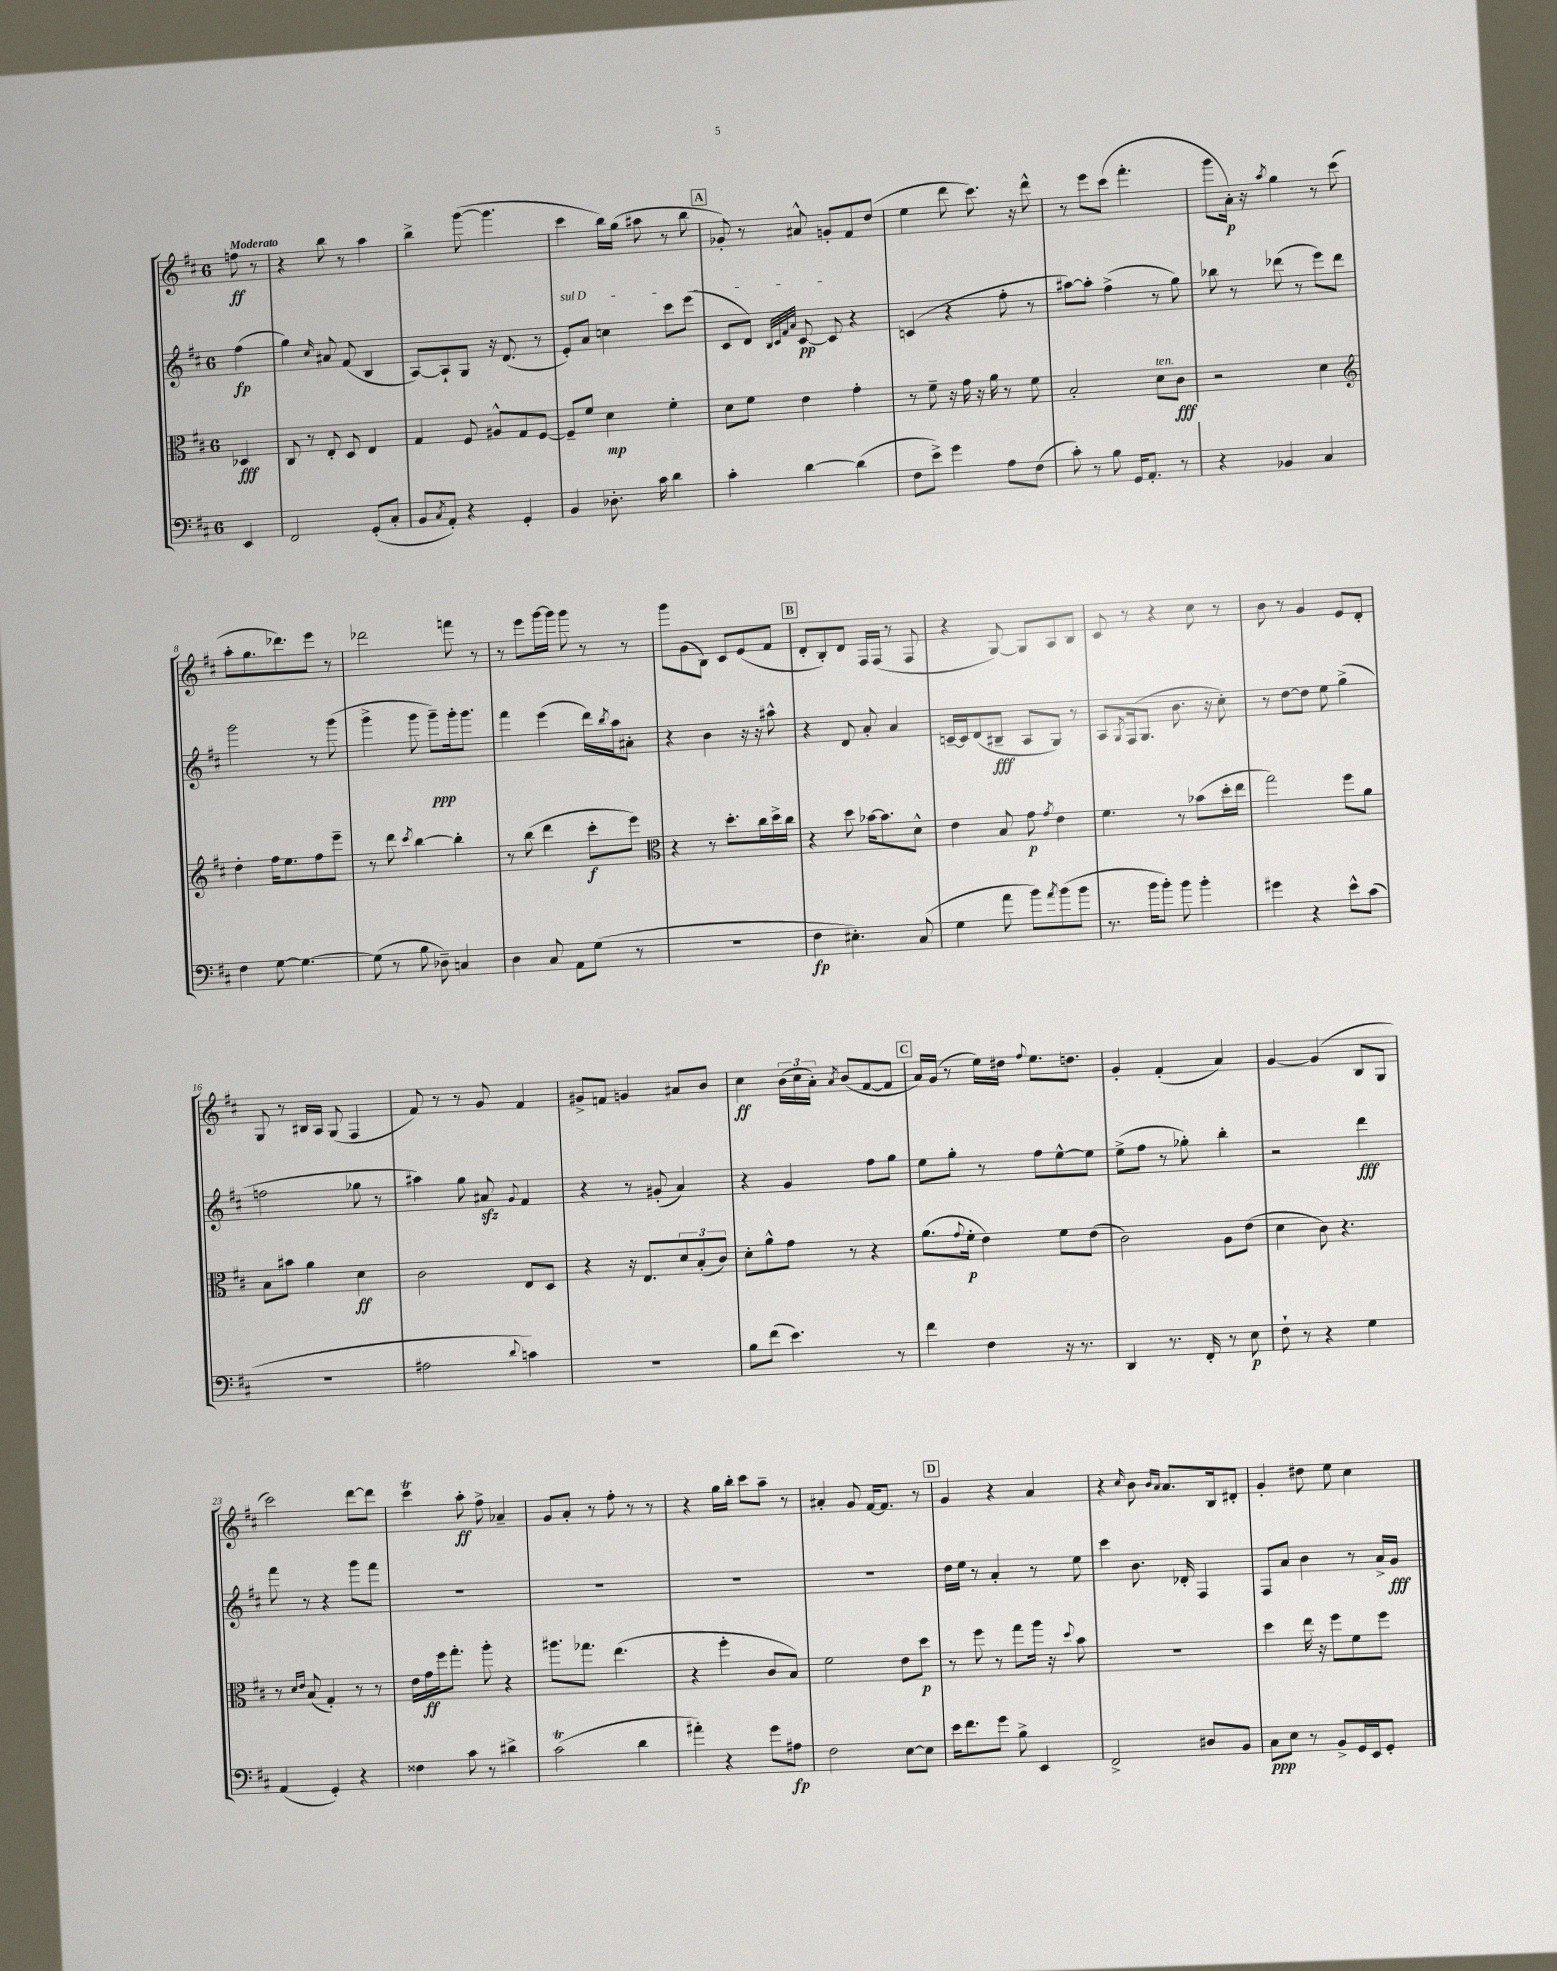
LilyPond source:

<<
\new StaffGroup <<
\new Staff = "s0" {
    \clef treble \key d \major \once \override Staff.TimeSignature.style = #'single-digit \time 6/8 \partial 4 \tempo "Moderato"
    f''8\ff r8 |
    r4 b''8 r8 a''4 |
    b''4-> g'''8~( g'''4. |
    cis'''4 b''16) g''16( ais''8 r8 b''8 |
    \mark \markup { \box "A" } ges'8-.) r8 ais'8-^ g'8-. fis'8 d''8( |
    e''4 d'''8 cis'''8.) r16 d'''8-^ |
    r8 e'''8 cis'''8( fis'''4.-. |
    g'''8 a'16-.\p) r16 \acciaccatura { a''8 } g''4 r8 cis'''8( |
    a''8-. g''8. des'''8.) e'''8 r8 |
    des'''2 f'''8 r8 |
    r8 e'''8 g'''16~ g'''16 g'''8 r8 r8 |
    g'''8 g'8( b8) cis'8 e'8( fis'8 |
    \mark \markup { \box "B" } d'8-. b8-.) d'8 fis16 fis16( r8 fis8 |
    r4 g8~) g8 a8 b8 |
    cis'8 r8 r4 cis''8 r8 |
    b'8 r8 g'4 e'8 d'8-. |
    g8 r8 bis16 a16 g8( fis4 |
    fis'8) r8 r8 g'8 fis'4 |
    gis'8-> f'8 g'4 ais'8 b'8 |
    cis''4\ff \tuplet 3/2 { b'16( cis''16 a'16-.) } \acciaccatura { a'8 } b'8( fis'8~ fis'8 |
    \mark \markup { \box "C" } a'16) g'16( r8 e''16) dis''16 \appoggiatura { fis''8 } e''8. d''8. |
    g'4-. fis'4-.( a'4) |
    g'4~ g'4( b8 g8 |
    cis'''2) d'''8~ d'''8 |
    cis'''4\trill a''8-.\ff fis''8-> aes'4-- |
    g'8 a'8-. r8 fis''8-. r8 r8 |
    r4 g''16 b''16-. cis'''8 a''8-- r8 |
    ais'4-. g'8 fis'16~ fis'8. r8 |
    \mark \markup { \box "D" } g'4 r4 a'4 |
    r4 \grace { cis''16 } b'8 \grace { b'16 a'16 } a'8. b16 dis'8-. |
    g'4-. dis''8 e''8 cis''4 \bar "|." |
}
\new Staff = "s1" {
    \clef treble \key d \major \once \override Staff.TimeSignature.style = #'single-digit \time 6/8 \partial 4
    fis''4\fp( |
    g''4) \grace { cis''16 } ais'8 fis'8( b4 |
    a8~) a8-! g8 r16 d'8.( r8 |
    \once \override TextSpanner.bound-details.left.text = \markup { \italic "sul D" } e'8-.\startTextSpan) a'8 c''4 cis'''8 e'''8( |
    \mark \markup { \box "A" } cis'8 d'8) \grace { b32 cis'32 fis'32 a'32 } cis'8~\pp cis'8\stopTextSpan r4 |
    c'4( r4 fis''8-. r8 |
    ais''8~) ais''8-. fis''4->( r8 g''8) |
    bes''8 r8 des'''8( r8 e'''8) des'''8 |
    g'''2 r8 g'''8( |
    g'''4-> g'''8 g'''8--\ppp) g'''16-. g'''8. |
    fis'''4 e'''4( d'''16) \acciaccatura { b''8 } a''16 ais'8-. |
    r4 b'4 r16 r16 ais''8-^ |
    \mark \markup { \box "B" } r4 d'8 a'8-. a'4 |
    c'16~-- c'16 d'8( bis8--\fff a8 g8) r8 |
    a8 \acciaccatura { g8 } fis16( g8. b'8. r16 cis''8-.) |
    r8 d''8~ d''8 e''8 g''4->( |
    f''2 ges''8 r8 |
    ais''4) g''8 ais'8\sfz \appoggiatura { g'8 } fis'4 |
    r4 r8 gis'8-.( a'4) |
    r4 g'4 fis''8 g''8 |
    \mark \markup { \box "C" } e''8 g''8-. r8 fis''8 e''8~-^ e''8 |
    e''8->( fis''8 r8 ges''8-.) b''4-. |
    r2 d'''4\fff |
    fis'''8 r8 r4 g'''8 fis'''8 |
    R2. |
    R2. |
    R2. |
    R2. |
    \mark \markup { \box "D" } d''16 e''16 r8 a'4-. r8 e''8 |
    cis'''4 b'8. des'16-. fis4 |
    fis8 a'8 b'4 r8 a'16-> g'16\fff \bar "|." |
}
\new Staff = "s2" {
    \clef alto \key d \major \once \override Staff.TimeSignature.style = #'single-digit \time 6/8 \partial 4
    des4\fff |
    cis8 r8 e8-. d8 e4 |
    g4 fis8 ais8-^ g8 fis8~ |
    fis8-- fis'8 d'4\mp fis'4-. |
    \mark \markup { \box "A" } d'8 fis'8 e'4 g'4-. |
    r8 fis'8-- r16 g'16 r16 a'16 r8 fis'8 |
    b2-. d'8^\markup { \italic "ten." } cis'8\fff |
    r2 d'4 |
    \clef treble d''4-. fis''16 e''8. fis''8 e'''8-- |
    r8 d'''8 \acciaccatura { cis'''8 } b''4~ b''4-. |
    r8 b''8( d'''4 cis'''8-.\f e'''8) |
    \clef alto r4 r8 d''8.-. cis''16 d''16-> cis''16 |
    \mark \markup { \box "B" } r4 d''8 bes'16~ bes'8. d'8-^ |
    e'4 b8 g'8\p \acciaccatura { g'8 } e'4 |
    fis'4. r8 bes'8( d''16-. e''16 |
    g''2) fis''8 a'8 |
    b8 bis'8 a'4 d'4\ff |
    cis'2 e8 d8 |
    r4 r16 e8. \tuplet 3/2 { d'8 b8-.( cis'8) } |
    d'8-. a'8-^ g'8 r8 r4 |
    \mark \markup { \box "C" } a'8.( \appoggiatura { g'8 } fis'16-.\p e'4) fis'8 e'8( |
    cis'2) a8 e'8( |
    d'4 cis'8) r4. |
    r8 \grace { d'16 e'16 } b8( g4-.) r8 r8 |
    e'16 g'16\ff fis''16 g''8.-. a''8-. r4 |
    ais''8. ges''8. e''4.( |
    r4 fis''4-. cis'8 b8) |
    fis'2 e'8 d''8\p |
    \mark \markup { \box "D" } r8 fis''8 r8 g''8 a''16 r16 \appoggiatura { d''8 } b'8 |
    R2. |
    d''4 e''16 r16 fis''8 fis'8 fis''8 \bar "|." |
}
\new Staff = "s3" {
    \clef bass \key d \major \once \override Staff.TimeSignature.style = #'single-digit \time 6/8 \partial 4
    e,4 |
    fis,2 g,8-.( cis8-. |
    b,8 \acciaccatura { cis8 } a,8-.) r4 g,4-. |
    b,4 des8.-. cis'16 d'4 |
    \mark \markup { \box "A" } cis'4-. d'4~ d'4( |
    fis8 e'8->) g'4 a8 fis8( |
    cis'8-.) r8 b8 g,16 a,8.-. r8 |
    r4 bes,4 cis4 |
    fis4 g8~ g4.~ |
    g8( r8 b8 des8--) c4 |
    d4 cis8 a,8 g8( r8 |
    R2. |
    \mark \markup { \box "B" } fis4\fp eis4.-.) cis8( |
    g4 a'8 b'8) \acciaccatura { a'8 } b'8( b'8 |
    r8. b'16 b'8-.) b'8 b'4-. |
    gis'4 r4 e'8-^ cis'8( |
    R2. |
    ais2 \appoggiatura { d'8 } c'4) |
    R2. |
    b8 fis'8( e'4.) r8 |
    \mark \markup { \box "C" } fis'4 fis4 r16 r8. |
    d,4 r8. fis,16-. r8 e8\p |
    fis8-! r8 r4 g4 |
    a,4( g,4-.) r4 |
    fisis4 cis'8 r8 dis'4-> |
    cis'2\trill( d'4 |
    ais'4-.) r4 g'8 ais8\fp |
    fis2 e8~ e8 |
    \mark \markup { \box "D" } e'16 fis'8. g'8 b8-> e,4 |
    fis,2-> dis8 b,8 |
    cis8\ppp e8 r8 b,8-> g,16 e,16 g,8-. \bar "|." |
}
>>
>>
